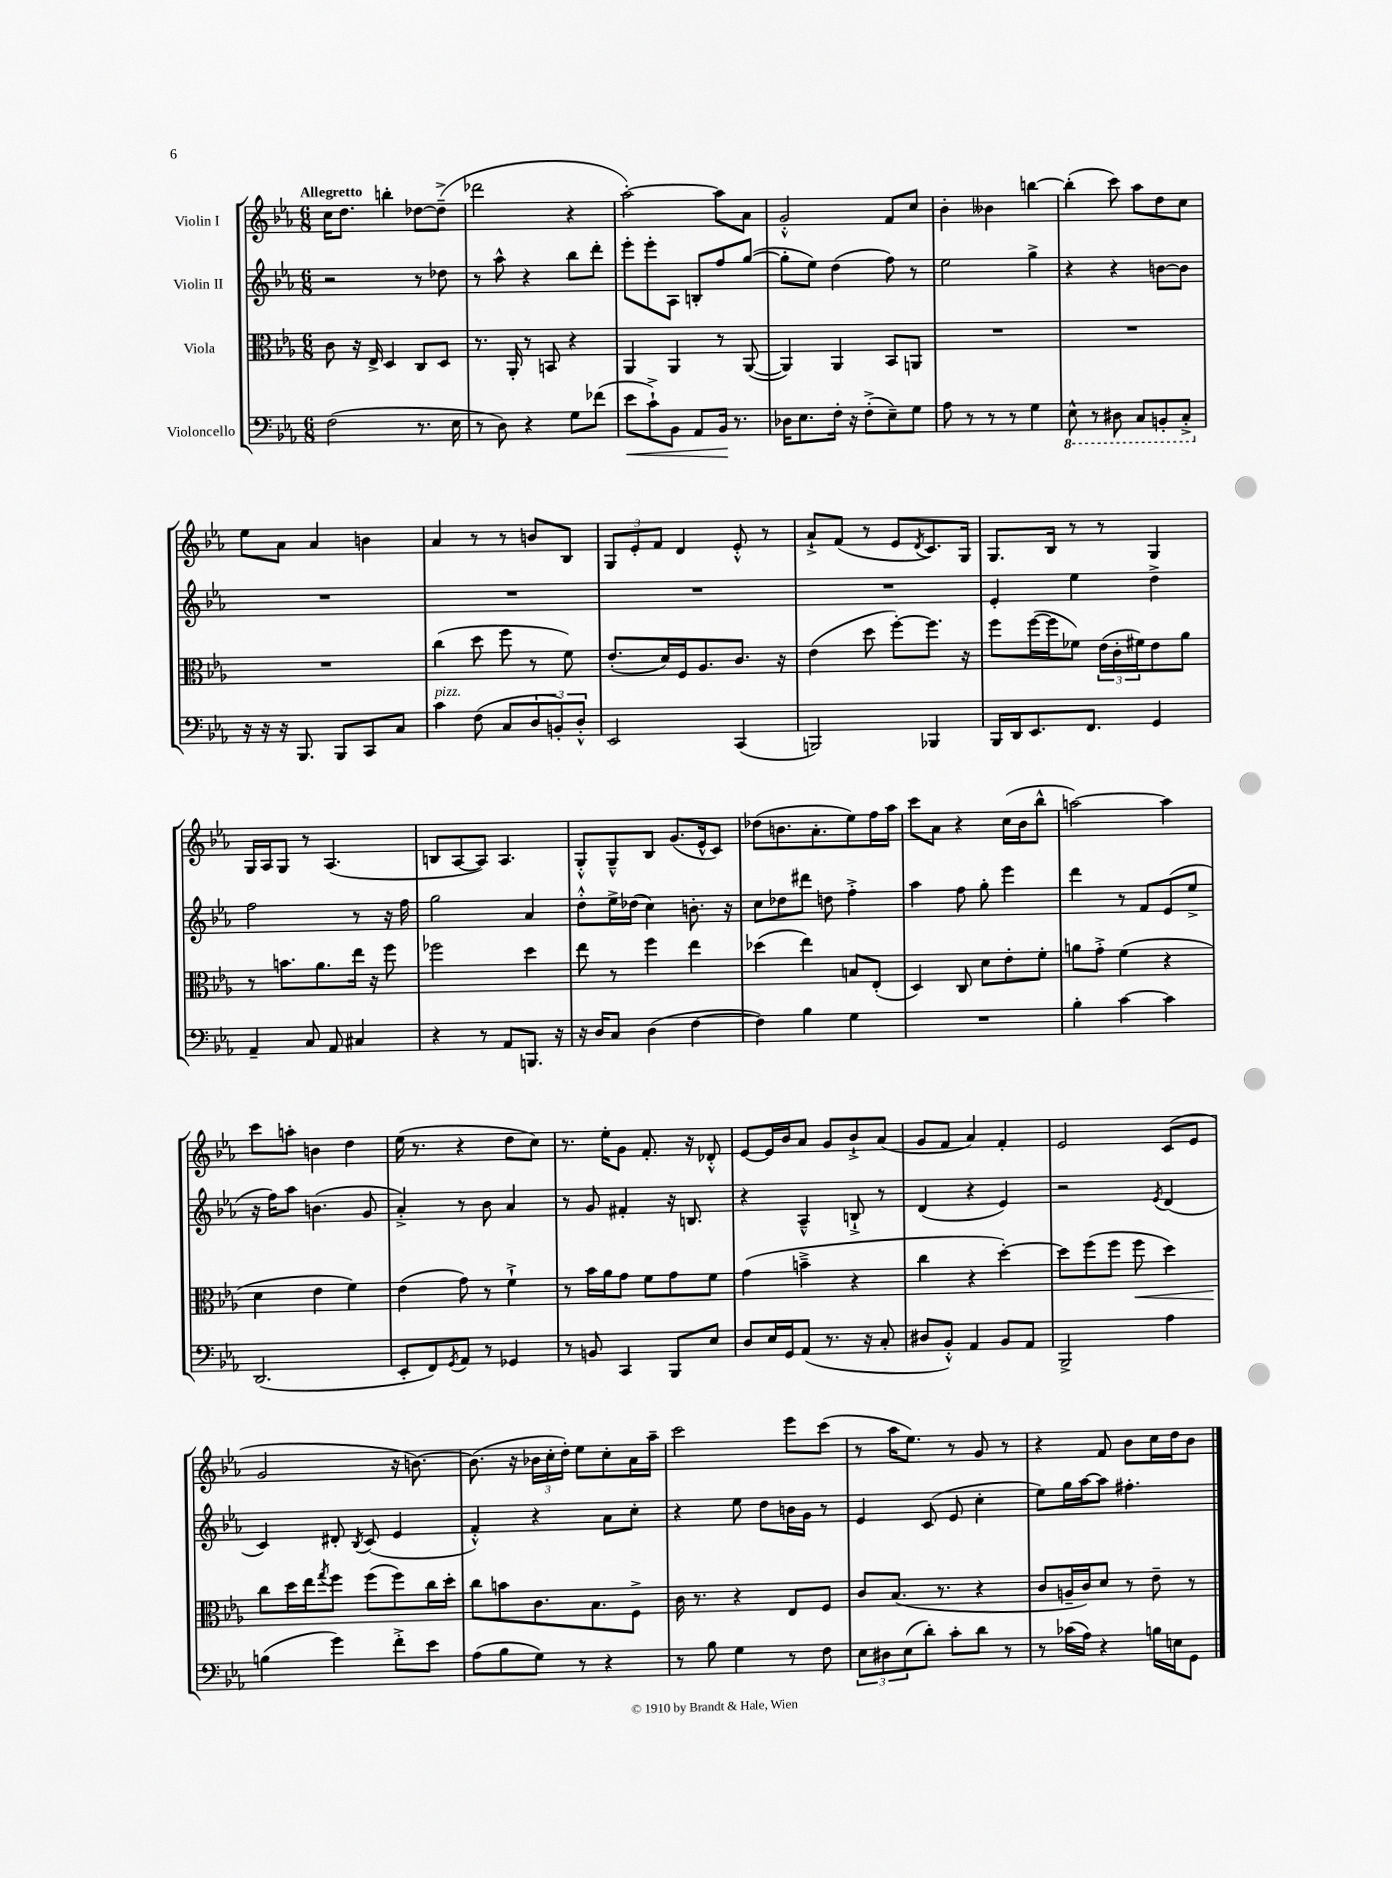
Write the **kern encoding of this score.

**kern	**kern	**kern	**kern
*staff4	*staff3	*staff2	*staff1
*clefF4	*clefC3	*clefG2	*clefG2
*k[b-e-a-]	*k[b-e-a-]	*k[b-e-a-]	*k[b-e-a-]
*M6/8	*M6/8	*M6/8	*M6/8
(2F\	8c\	2r	16cc\LK
.	.	.	8.dd\J
.	16r	.	.
.	16E-^/	.	.
.	4D/	.	4bb'\
8.r	8C/L	8r	[8dd-\L
.	8D/J	8dd-\	(8dd-~^\]J
16E-\	.	.	.
=	=	=	=
8r	8.r	8r	2ddd-\
8D\)	.	8aa-^^\	.
.	16AA-'/	.	.
4r	8r	4r	.
.	8BB/	.	.
8G\L	4r	8bb-\L	4r
(8f-\J	.	8ddd'\J	.
=	=	=	=
8e-\L	4AA-/	8eee-'\L	[2aa-'\)
8c`^\)	.	8eee-'\	.
8BB-\J	4AA-/	8A-\J	.
8AA-/L	.	8B'/L	.
16BB-/Jk	8r	8ff/	8aa-\]L
8.r	.	.	.
.	([8AA-/	([8gg/J	8a-\J
=	=	=	=
16D-\LK	4AA-/])	8gg'\]L	2g'^^/
8.E-\	.	.	.
.	.	8ee-\J)	.
16F'\Jk	4AA-/	(4dd\	.
16r	.	.	.
(8F'^\L	.	.	.
8E-~\)	8BB-/L	8ff\)	8f/L
8G\J	8AA/J	8r	8cc/J
=	=	=	=
8A-\	2.r	2ee-\	4b-'\
8r	.	.	.
8r	.	.	4b--\
8r	.	.	.
4G\	.	4gg^\	[4bb\
=	=	=	=
8EE-^^\	2.r	4r	(4bb'\]
8r	.	.	.
8DD#\	.	4r	8ccc\)
8CC/L	.	.	8aa-\L
8BBB'/	.	[8b\L	8dd\
8CC'^/J	.	8b\]J	8cc\J
=	=	=	=
16r	2.r	2.r	8ee-\L
16r	.	.	.
16r	.	.	8a-\J
8.BBB-/	.	.	.
.	.	.	4a-/
8BBB-/L	.	.	.
8CC/	.	.	4b\
8C/J	.	.	.
=	=	=	=
4c\	(4cc\	2.r	4a-/
(8F\	8dd\	.	8r
8C/L	8ff\	.	8r
12D/	8r	.	8b/L
12BB'/)	.	.	.
.	8f\)	.	8B-/J
12D'^^/J	.	.	.
=	=	=	=
2EE-/	(8.e-'/L	2.r	12G/L
.	.	.	12e-'/
.	.	.	12f/J
.	16d/L)	.	.
.	16F/J	.	4d/
.	8.A-/	.	.
(4CC/	8.c/J	.	8e-'^^/
.	.	.	8r
.	16r	.	.
=	=	=	=
2BBB/)	(4e-\	2.r	8a-`^/L
.	.	.	(8f/J
.	8dd\	.	8r
.	[8ff'\L)	.	8e-/L
.	.	.	8qd/
4BBB-/	8.ff\]J	.	8.c/)
.	16r	.	16G/Jk
=	=	=	=
16BBB-/LL	8ff\L	4e-'/	8.G/L
16DD/J	.	.	.
8.EE-/	([16ff\L	.	.
.	16ff\]J	.	16B-/Jk
.	8f-\J)	4ee-\	8r
8.FF/J	.	.	.
.	(24e-\LL	.	8r
.	24c'\	.	.
.	24f#\J)	.	.
4GG/	8e-\	4dd^\	4G/
.	8a-\J	.	.
=	=	=	=
4AA-~/	8r	2ff\	16G/LL
.	.	.	16A-/J
.	8.b\L	.	8G/J
8C/	.	.	8r
.	8.a-\	.	.
8AA-/	.	.	(4.A-/
4C#/	16ee-\Jk	8r	.
.	16r	.	.
.	8ff\	16r	.
.	.	16ff\	.
=	=	=	=
4r	2ff-\	2gg\	8B/L
.	.	.	[8A-/
8r	.	.	8A-/]J)
8AA-/L	.	.	4.A-/
8.BBB/J	4dd\	4a-/	.
16r	.	.	.
=	=	=	=
16r	8ee-\	8dd'^^\L	8G'^^/L
16D/LK	.	.	.
8C/J	8r	16ee-^\L	8G~^^/
.	.	(16dd-\JJ	.
(4D\	4ff\	4cc\)	8B-/J
.	.	.	(8.g/L
[4F\	4ee-\	8.b'\	.
.	.	.	16e-^^/k
.	.	.	8c/J)
.	.	16r	.
=	=	=	=
4F\])	(4dd-\	8cc\L	(8dd-\L
.	.	8dd-\	8.b\
4B-\	4ee-\)	8ddd#\J	.
.	.	.	8.a-'\
.	.	8dd\	.
4G\	8B/L	4ff'^\	8ee-\)
.	(8E-'/J	.	16ff\L
.	.	.	16aa-\JJ
=	=	=	=
2.r	4D/)	4aa-\	8ccc\L
.	.	.	8a-\J
.	8C/	8ff\	4r
.	8d\L	8gg'\	.
.	8e-'\	4eee-\	(16cc\LL
.	.	.	16b-\J
.	8f'\J	.	8bb-^^\J
=	=	=	=
4B-'\	8a\L	4ddd\	[2aa\)
.	8g'^\J	.	.
[4c\	(4f\	8r	.
.	.	8f/L	.
4c\]	4r	(8e-/	4aa\]
.	.	8ee-^/J	.
=	=	=	=
(2.DD/	4d\	16r	8ccc\L
.	.	16ff\LK)	.
.	.	8aa-\J	8aa'\J
.	4e-\	(4.b\	4b\
.	4f\)	.	4dd\
.	.	8g/	.
=	=	=	=
8EE-'/L	(4e-\	4a-'^/)	(16ee-\
.	.	.	8.r
8FF/)	.	.	.
8qGG/	.	.	.
8AA-/J	8g\)	8r	4r
8r	8r	8b-\	.
4GG-/	4f`^\	4a-/	8dd\L
.	.	.	8cc\J)
=	=	=	=
8r	8r	8r	8.r
8BB/	16b-\LL	8g/	.
.	16a-\J	.	16ee-'\LK
4CC/	8g\J	4f#'/	8g\J
.	8f\L	.	8.f'/
8BBB-/L	8g\	16r	.
.	.	8.B/	16r
8E-/J	8f\J	.	8d-'^^/
=	=	=	=
8D/L	(4g\	4r	[8e-/L
16E-/L	.	.	16e-/]L
16GG/J	.	.	16b-/J
(8AA-/J	4b~^\	4A-~^^/	8a-/J
8.r	.	.	8g/L
.	4r	8B`^/	8b-`^/
16r	.	.	.
8C'/	.	8r	(8a-/J
=	=	=	=
8D#/L	4cc\	(4d/	8g/L
8BB-'^^/J)	.	.	8f/J
4AA-/	4r	4r	4a-/)
8BB-/L	[4dd'\)	4e-/)	4f'/
8AA-/J	.	.	.
=	=	=	=
2BBB-^/	8dd\]L	2r	2e-/
.	(8ff\	.	.
.	8ff\J	.	.
.	8ff\	.	.
.	.	8qe-/	.
4A-\	4dd\)	(4d/	(8c/L
.	.	.	8e-/J
=	=	=	=
(4B\	8cc\L	4c/)	2g/
.	16dd\L	.	.
.	16ee-\J	.	.
.	8qgg/	.	.
4g\)	8ff\J	8d#'/	.
.	.	8qB-/	.
.	(8ff\L	(8c/	.
8f'^\L	8ff\)	4e-/	16r
.	.	.	[8.b\)
8e-\J	16cc\L	.	.
.	16dd'\JJ	.	.
=	=	=	=
(8A-\L	8cc\L	4f'^^/)	(8.b\]
8B-\	8b\	.	.
.	.	.	16r
8G\J)	8.c\	4r	24b-\LL
.	.	.	24cc'\
.	.	.	24dd'\JJ)
8r	.	.	8ee-\L
.	8.B-\	.	.
4r	.	8a-\L	8cc'\
.	8F^\J	8cc'\J	16a-\L
.	.	.	16aa-~\JJ
=	=	=	=
8r	16c\	4r	2ccc\
.	8.r	.	.
8B-\	.	.	.
4G\	4r	8ee-\	.
.	.	8dd\L	.
8r	8E-/L	16b\L	8eee-\L
.	.	16g\JJ	.
8F\	8F/J	8r	(8ccc\J
=	=	=	=
12E-\L	8c/L	4e-/	8r
12D#\	.	.	.
.	(8.B-/J	.	16aa-\LK
(12E-\	.	.	.
.	.	.	8.ee-\J)
8d'\J)	.	(8c/	.
.	8.r	.	.
8c'\L	.	8e-/	8r
8d\J	4r	4cc'\	8g/
8r	.	.	8r
=	=	=	=
8r	8c/L	8ee-\L)	4r
(16c-\LL	16A~/L	16gg\L	.
16A-\JJ)	16c/J)	[16aa-\J	.
4r	8d/J	8aa-\]J	8f/
.	8r	4.ff#'\	8b-\L
16B\LL	8e-~\	.	16cc\L
16E\J	.	.	16dd\J
8GG\J	8r	.	8b-\J
==	==	==	==
*-	*-	*-	*-
